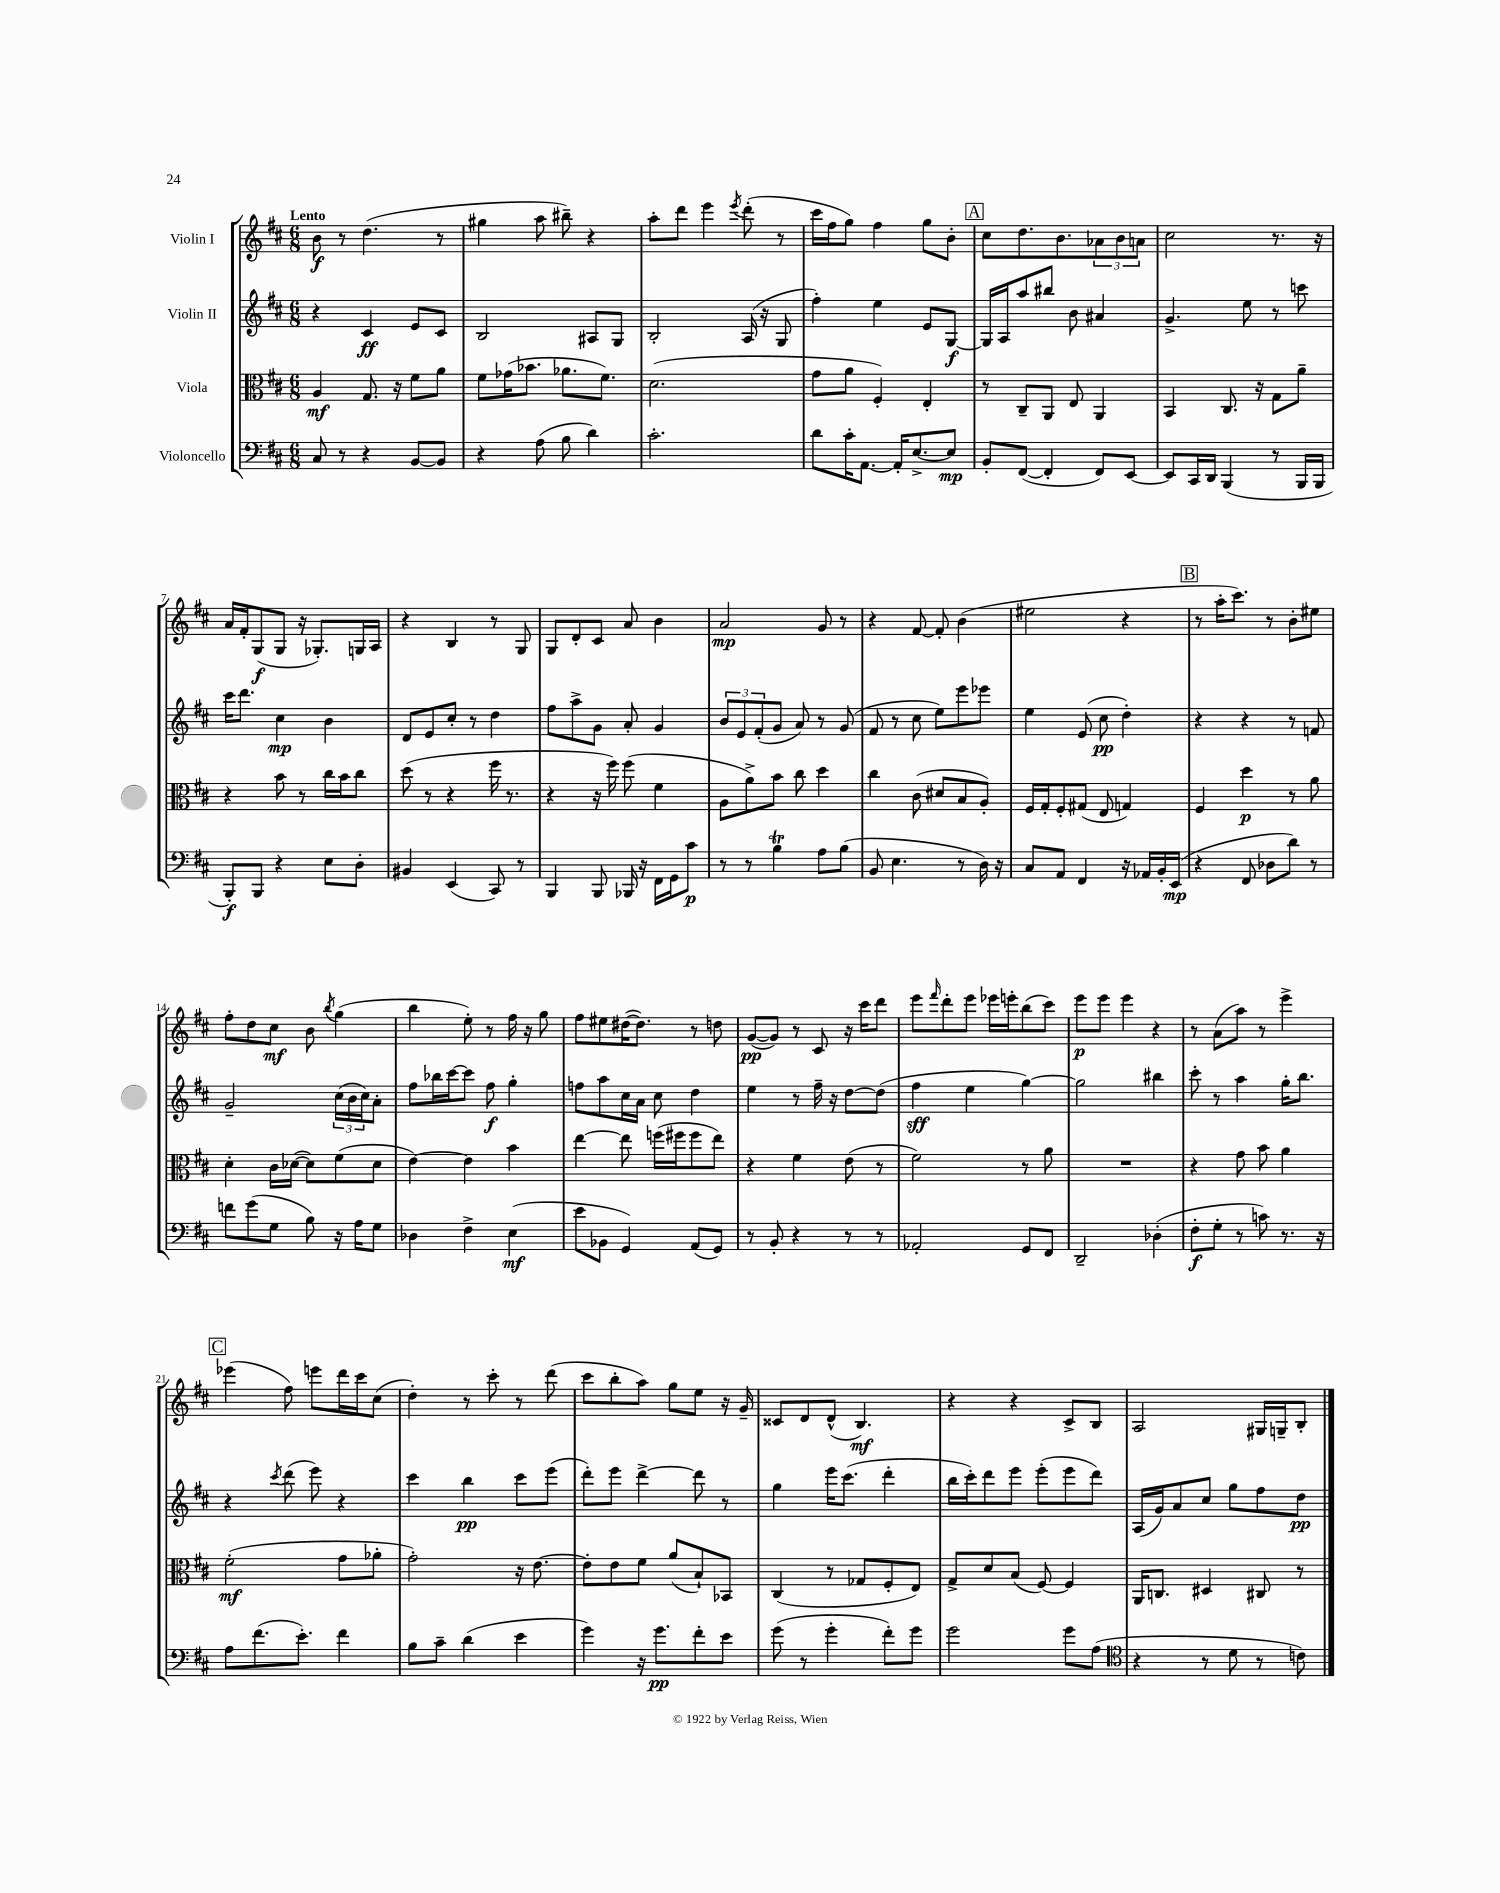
<<
\new StaffGroup <<
\new Staff = "s0" \with { instrumentName = "Violin I" } {
    \clef treble \key d \major \numericTimeSignature \time 6/8 \tempo "Lento"
    b'8\f r8 d''4.( r8 |
    gis''4 a''8 bis''8--) r4 |
    a''8-. d'''8 e'''4 \acciaccatura { e'''8 } d'''8-.( r8 |
    cis'''16 fis''16 g''8) fis''4 g''8 b'8-. |
    \mark \markup { \box "A" } cis''8 d''8. b'8. \tuplet 3/2 { aes'8 b'8 a'8 } |
    cis''2 r8. r16 |
    a'16 fis'16-. g8\f( g8 r16 ges8.-.) g16 a16 |
    r4 b4 r8 g8 |
    g8 d'8-. cis'8 a'8 b'4 |
    a'2\mp g'8 r8 |
    r4 fis'8~ fis'8-. b'4( |
    eis''2 r4 |
    \mark \markup { \box "B" } r8 a''16-. cis'''8.) r8 b'8-. eis''8 |
    fis''8-. d''8 cis''8\mf b'8 \acciaccatura { b''8 } g''4( |
    b''4 e''8-.) r8 fis''16 r16 g''8 |
    fis''8 eis''8 dis''16~( dis''8.) r8 d''8 |
    g'8~\pp( g'8) r8 cis'8 r16 cis'''16 d'''8 |
    e'''8 \grace { fis'''16 } d'''8-. e'''8 ees'''16 e'''16-. b''8( cis'''8) |
    e'''8\p e'''8 e'''4 r4 |
    r8 a'8( a''8) r8 e'''4-> |
    \mark \markup { \box "C" } ees'''4( fis''8) e'''8 d'''16 cis'''16 cis''8( |
    d''4-.) r8 cis'''8-. r8 d'''8( |
    cis'''8 b''8-. a''8) g''8 e''8 r16 g'16-- |
    cisis'8 d'8 d'8-^( b4.\mf) |
    r4 r4 cis'8-> b8 |
    a2 gis16 g16-- b8-. \bar "|." |
}
\new Staff = "s1" \with { instrumentName = "Violin II" } {
    \clef treble \key d \major \numericTimeSignature \time 6/8
    r4 cis'4\ff e'8 cis'8 |
    b2 ais8 g8 |
    b2-. a16( r16 g8 |
    fis''4-.) e''4 e'8 g8~\f |
    \mark \markup { \box "A" } g16 a16 a''8 bis''8 b'8 ais'4 |
    g'4.-> e''8 r8 c'''8 |
    cis'''16 d'''8. cis''4\mp b'4 |
    d'8 e'8 cis''8-. r8 d''4 |
    fis''8 a''8-> g'8 a'8-. g'4 |
    \tuplet 3/2 { b'8 e'8 fis'8-.( } g'8 a'8) r8 g'8( |
    fis'8 r8 cis''8 e''8) e'''8 ees'''8 |
    e''4 e'8( cis''8\pp d''4-.) |
    \mark \markup { \box "B" } r4 r4 r8 f'8 |
    g'2-- \tuplet 3/2 { cis''16( b'16 cis''16) } a'8-. |
    fis''8 bes''16 cis'''16~ cis'''8 fis''8\f g''4-. |
    f''8 a''8 cis''16 a'16 cis''8 d''4 |
    e''4 r8 fis''16-- r16 d''8~ d''8( |
    fis''4\sff e''4 g''4~) |
    g''2 bis''4 |
    cis'''8-. r8 a''4 g''16-. b''8. |
    \mark \markup { \box "C" } r4 \acciaccatura { cis'''8 } d'''8( e'''8) r4 |
    cis'''4 b''4\pp cis'''8 e'''8( |
    d'''8-.) e'''8 d'''4~-> d'''8 r8 |
    g''4 e'''16 cis'''8.( d'''4-. |
    b''16 cis'''16-.) d'''8 e'''8 e'''8-.( e'''8 d'''8) |
    a16( g'16) a'8 cis''8 g''8 fis''8 d''8\pp \bar "|." |
}
\new Staff = "s2" \with { instrumentName = "Viola" } {
    \clef alto \key d \major \numericTimeSignature \time 6/8
    a4\mf g8. r16 fis'8 a'8 |
    fis'8 ges'16( bes'8. aes'8. fis'8.) |
    d'2.( |
    g'8 a'8 fis4-.) e4-. |
    \mark \markup { \box "A" } r8 cis8-- a,8 e8 a,4 |
    b,4 cis8. r16 g8 a'8-- |
    r4 b'8 r8 cis''16 b'16 cis''8 |
    d''8( r8 r4 fis''16 r8. |
    r4 r16 fis''16) fis''8( fis'4 |
    a8 a'8->) b'8 cis''8 d''4 |
    cis''4 cis'8( dis'8 b8 a8-.) |
    fis16 g16-. fis8-. gis8( e8 g4) |
    \mark \markup { \box "B" } fis4 d''4\p r8 a'8 |
    d'4-. cis'16 des'16~( des'8) fis'8( des'8 |
    e'4~) e'4 b'4 |
    e''4~ e''8 f''16( fis''16 fis''8 e''8) |
    r4 fis'4 e'8( r8 |
    fis'2) r8 a'8 |
    R2. |
    r4 g'8 b'8 a'4 |
    \mark \markup { \box "C" } fis'2-.\mf( g'8 aes'8-. |
    g'2-.) r16 e'8.~ |
    e'8-. e'8 fis'8 a'8( b8-!) bes,8 |
    cis4( r8 ges8 fis8-. e8) |
    g8-> d'8 b8( fis8~) fis4 |
    a,16 c8. dis4 cis8 r8 \bar "|." |
}
\new Staff = "s3" \with { instrumentName = "Violoncello" } {
    \clef bass \key d \major \numericTimeSignature \time 6/8
    cis8 r8 r4 b,8~ b,8 |
    r4 a8( b8 d'4) |
    cis'2.-. |
    d'8 cis'16-. a,8.~ a,16-. e8.~-> e8\mp |
    \mark \markup { \box "A" } b,8-. fis,8~( fis,4-. fis,8) e,8~ |
    e,8 cis,16 d,16 b,,4( r8 b,,16 b,,16 |
    b,,8-.\f) b,,8 r4 e8 d8-. |
    bis,4 e,4( cis,8) r8 |
    b,,4 b,,8 bes,,16 r16 fis,16 g,16 cis'8\p |
    r8 r8 b4\trill a8 b8( |
    b,8 e4. r8 d16) r16 |
    cis8 a,8 fis,4 r16 aes,16 b,16-. e,16\mp( |
    \mark \markup { \box "B" } r4 fis,8 des8 d'8) r8 |
    f'8 g'8( g8 b8) r16 a16 g8 |
    des4 fis4-> e4\mf( |
    e'8 bes,8 g,4) a,8( g,8) |
    r8 b,8-. r4 r8 r8 |
    aes,2-. g,8 fis,8 |
    d,2-- des4-.( |
    fis8-.\f g8-. r8 c'8) r8. r16 |
    \mark \markup { \box "C" } a8 fis'8.( e'8.-.) fis'4 |
    b8 cis'8-- d'4( e'4 |
    g'4) r16 g'8.\pp fis'8-. e'8 |
    g'8( r8 g'4-. fis'8-.) g'8 |
    g'2 g'8 a8( |
    \clef tenor r4 r8 d'8 r8 c'8) \bar "|." |
}
>>
>>
